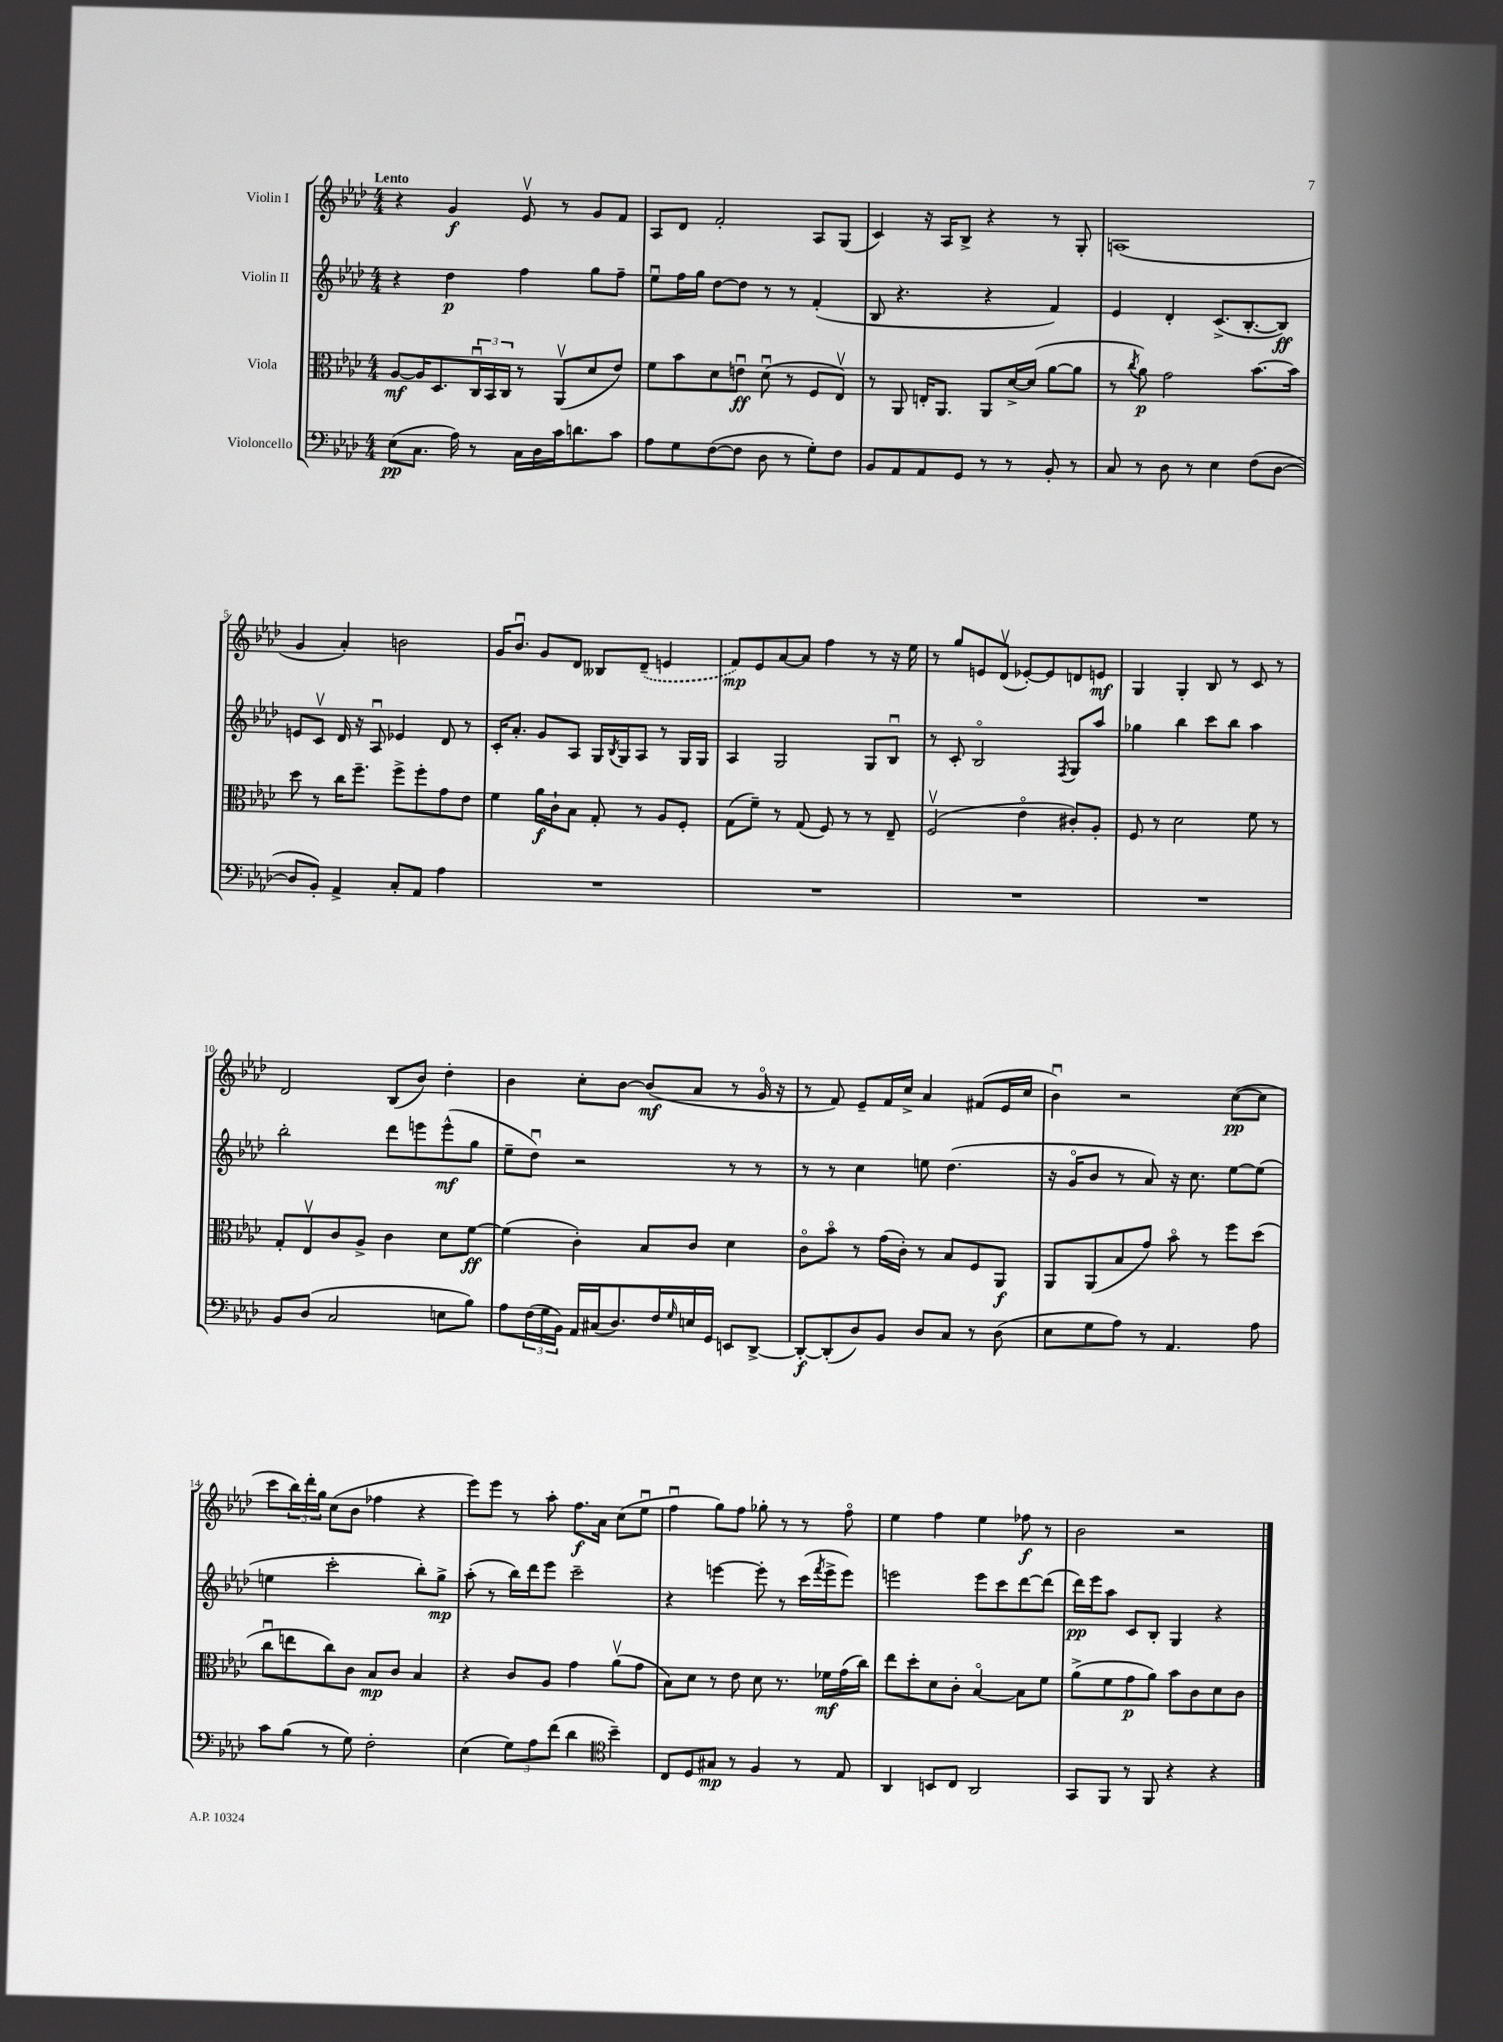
<<
\new StaffGroup <<
\new Staff = "s0" \with { instrumentName = "Violin I" } {
    \clef treble \key aes \major \numericTimeSignature \time 4/4 \tempo "Lento"
    r4 g'4\f ees'8\upbow r8 g'8 f'8 |
    aes8 des'8 f'2-. aes8 g8( |
    c'4) r16 aes16 bes8-> r4 r8 g8-. |
    a1( |
    g'4 aes'4-.) b'2 |
    g'16 bes'8.\downbow g'8 des'8 beses8 \once \slurDashed des'8--( e'4 |
    f'8\mp) ees'8 aes'8~ aes'8 f''4 r8 r16 ees''16 |
    r8 g''8 e'8 des'8\upbow( ees'8~-.) ees'8 d'8 e'8\mf |
    g4 g4-. bes8 r8 c'8 r8 |
    des'2 bes8( bes'8) des''4-. |
    bes'4 c''8-. bes'8~ bes'8\mf( aes'8 r8 g'16\flageolet r16 |
    r8 f'8) ees'8-- f'16 c''16-> aes'4 fis'8( ees'16 c''16 |
    bes'4\downbow) r2 c''8~\pp( c''8 |
    c'''8 \tuplet 3/2 { bes''16) des'''16-. g''16 } c''8( bes'8 fes''4 r4 |
    ees'''8) ees'''8 r8 aes''8-. f''8.\f aes'16 c''8( ees''8\downbow |
    f''4\downbow g''8) f''8 ges''8-. r8 r8 f''8\flageolet |
    ees''4 f''4 ees''4 fes''8\f r8 |
    bes'2 r2 \bar "|." |
}
\new Staff = "s1" \with { instrumentName = "Violin II" } {
    \clef treble \key aes \major \numericTimeSignature \time 4/4
    r4 des''4\p f''4 g''8 f''8-- |
    ees''8\downbow f''16 g''16 des''8~ des''8 r8 r8 f'4-.( |
    bes8 r4. r4 f'4) |
    ees'4 des'4-. c'8.->( bes8.~-. bes8\ff) |
    e'8 c'8\upbow des'16 r16 aes8\downbow ees'4 des'8 r8 |
    c'16-. aes'8.-. g'8 aes8 g16 \acciaccatura { bes8 } g16 aes8 r8 g16 g16 |
    aes4 g2 g8 bes8\downbow |
    r8 c'8-. bes2\flageolet \acciaccatura { f8 } g8 aes''8 |
    ges''4 bes''4 c'''8 bes''8 aes''4 |
    bes''2-. des'''8 e'''8 e'''8-^\mf( g''8 |
    ees''8-- des''8\downbow) r2 r8 r8 |
    r8 r8 c''4 e''8 des''4.( |
    r16 g'16\flageolet bes'8 r8 aes'8) r16 c''8. ees''8~ ees''8( |
    e''4 c'''2-. bes''8-.) g''8->\mp |
    aes''8-.( r8 bes''16) des'''16 ees'''8 c'''2-- |
    r4 e'''4~ e'''8-. r8 c'''16( \acciaccatura { f'''8 } e'''16-> e'''8) |
    e'''2 e'''8 c'''8 des'''8~ des'''8( |
    des'''16\pp) ees'''16 aes''8 c'8 bes8-. g4 r4 \bar "|." |
}
\new Staff = "s2" \with { instrumentName = "Viola" } {
    \clef alto \key aes \major \numericTimeSignature \time 4/4
    aes8~\mf aes16 des8. \tuplet 3/2 { c16\downbow bes,16 c16 } r8 aes,8\upbow( des'8 ees'8) |
    f'8 bes'8 des'8 e'8\downbow\ff des'8\downbow( r8 f8 ees8\upbow) |
    r8 aes,8 e16-. aes,8. aes,8 des'16~-> des'16( aes'8~ aes'8 |
    r8 \acciaccatura { c''8 } aes'8\p) g'2 bes'8.~ bes'16 |
    des''8 r8 c''16 f''8.-- f''8-> f''8-. g'8 ees'8 |
    f'4 aes'16\f c'16-! bes8 g8-. r8 aes8 f8-. |
    g8( f'8--) r8 g8( f8) r8 r8 ees8-- |
    f2\upbow( ees'4\flageolet cis'8-.) aes8-. |
    f8 r8 des'2 f'8 r8 |
    g8-. ees8\upbow c'8 aes8-> c'4 des'8 f'8~\ff |
    f'4( c'4-.) bes8 c'8 des'4 |
    c'8\flageolet bes'8\flageolet r8 g'16( c'16-.) r8 bes8 f8 aes,8\f |
    aes,8 aes,8( bes8 g'8) bes'8\flageolet r8 f''8 des''8( |
    c''8\downbow e''8 c''8) c'8 bes8\mp c'8 bes4 |
    r4 c'8 aes8 g'4 aes'8\upbow( g'8 |
    bes8) des'8 r8 ees'8 des'8 r8. fes'16\mf g'16( c''16) |
    ees''8 des''8-. des'8 c'8-. bes4~\flageolet bes8 f'8 |
    aes'8->( f'8 g'8\p aes'8) bes'8 c'8 des'8 c'8 \bar "|." |
}
\new Staff = "s3" \with { instrumentName = "Violoncello" } {
    \clef bass \key aes \major \numericTimeSignature \time 4/4
    ees8\pp( c8. aes16) r8 c16 des16 c'16 d'8. c'8 |
    aes8 g8 f8~( f8 des8 r8 g8-.) f8 |
    bes,8 aes,8 aes,8 g,8 r8 r8 bes,8-. r8 |
    c8 r8 des8 r8 ees4 f8( des8~ |
    des8 bes,8-.) aes,4-> c8-. aes,8 aes4 |
    R1 |
    R1 |
    R1 |
    R1 |
    bes,8 des8( c2 e8 bes8) |
    aes8 \tuplet 3/2 { f16( g16 bes,16) } aes,16 cis16( des8.) f16 \grace { g16 } e16 g,16 e,8 des,8~-> |
    des,8~-.\f des,8-.( des8) bes,8 des8 c8 r8 des8( |
    ees8 g8 aes8) r8 aes,4. aes8 |
    c'8 bes8( r8 g8) f2-. |
    ees4( \tuplet 3/2 { g8) aes8 f'8( } des'4 \clef tenor bes'4--) |
    c8 des8 gis8\mp r8 f4 r8 ees8 |
    aes,4 b,8 c8 aes,2 |
    g,8 f,8 r8 f,8 r4 r4 \bar "|." |
}
>>
>>
